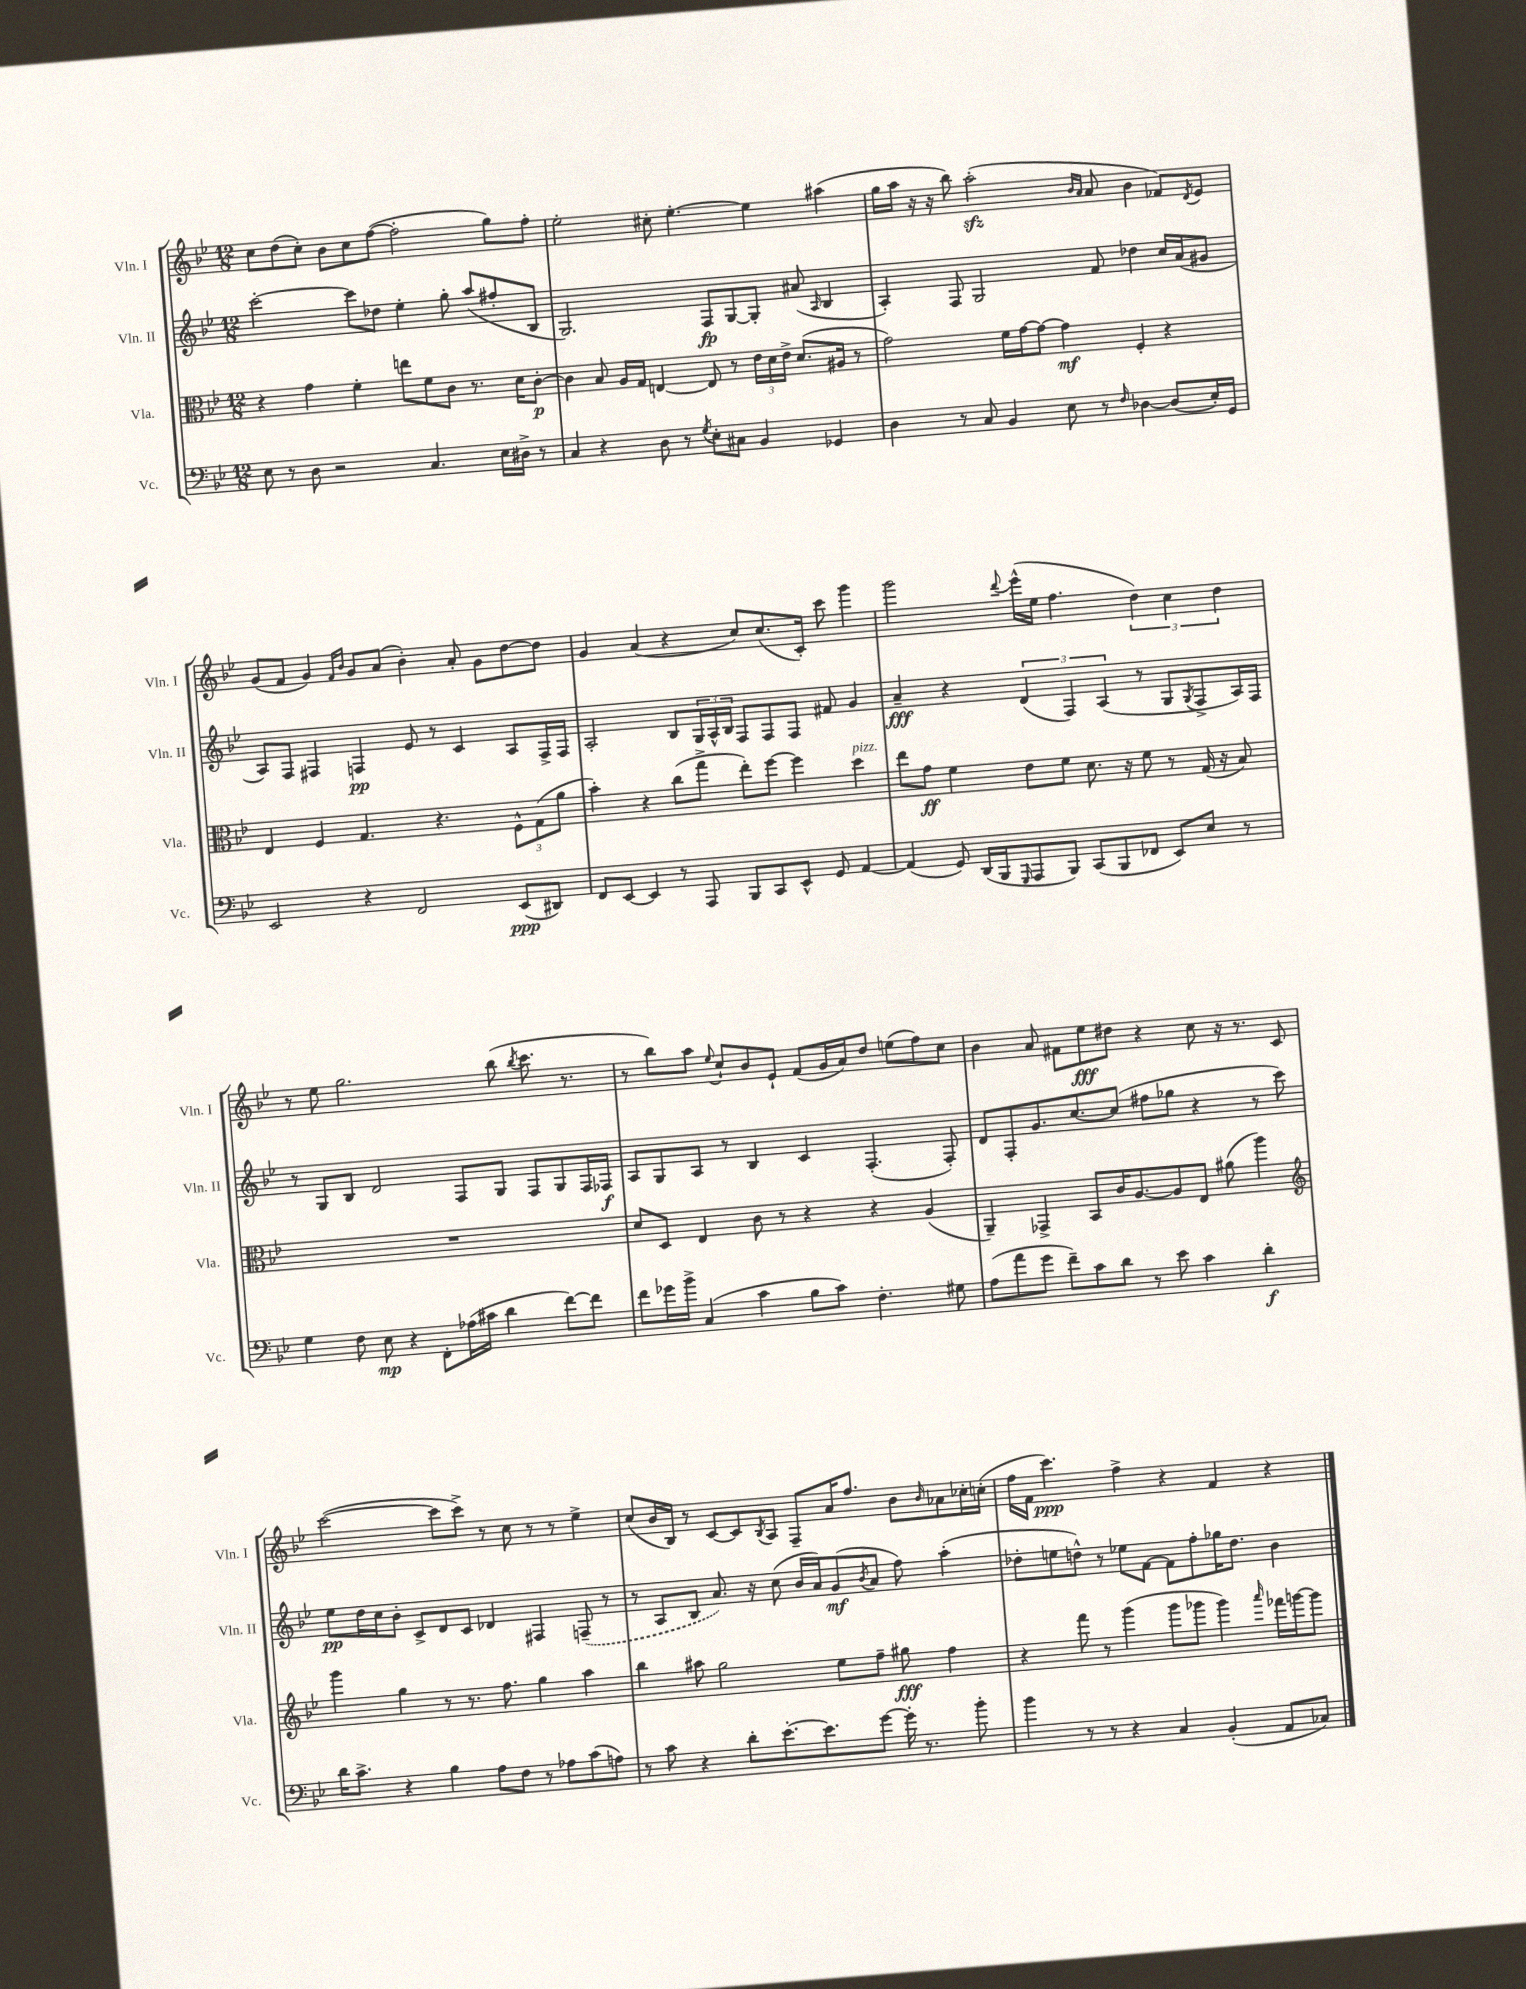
<<
\new StaffGroup <<
\new Staff = "s0" \with { instrumentName = "Vln. I" shortInstrumentName = "Vln. I" } {
    \clef treble \key bes \major \numericTimeSignature \time 12/8
    c''8 d''8( c''8-.) bes'8 c''8 f''8~( f''2-. g''8) f''8-. |
    ees''2-. cis''8-. ees''4.~-. ees''4 ais''4( |
    g''16 a''16 r16 r16 bes''8) a''2-.\sfz( \grace { bes'16 a'16 } a'8 bes'4 fes'8) \acciaccatura { d'8 } ees'8 |
    g'8( f'8 g'4) \grace { f'16 bes'16 } g'8 a'8( bes'4-.) a'8-. g'8 d''8~ d''8 |
    g'4 a'4( r4 c''8) c''8.( c'16-.) c'''8 g'''4 |
    g'''2 \appoggiatura { d'''8 } ees'''16-^( ees''16 f''4. \tuplet 3/2 { d''4) c''4 d''4 } |
    r8 ees''8 g''2. bes''8( \acciaccatura { bes''8 } c'''8. r8. |
    r8 bes''8) a''8 \appoggiatura { ees''8 } c''8-! bes'8 ees'8-! f'8( g'16 a'16) d''8 e''8( f''8) c''8 |
    bes'4 a'8 fis'8 ees''8\fff dis''8 r4 c''8 r16 r8. c'8 |
    c'''2~( c'''8 c'''8->) r8 c''8 r8 r8 ees''4-> |
    c''8( bes'16 bes16) r8 c'8~ c'8 \acciaccatura { bes8 } a8 f8-- a'16 f''8. bes'8 \grace { bes'16 } aes'8 ces''16-. c''16-.( |
    f''16 f'16 c'''4.\ppp) f''4-> r4 f'4 r4 \bar "|." |
}
\new Staff = "s1" \with { instrumentName = "Vln. II" shortInstrumentName = "Vln. II" } {
    \clef treble \key bes \major \numericTimeSignature \time 12/8
    c'''2~-. c'''8 des''8 ees''4-. g''8-. a''8( fis''8-. bes8 |
    g2.) f8\fp g8~ g8-. ais'8( \grace { a16 } bes4 |
    a4-.) f8 g2 f'8 des''4 c''16 a'16( gis'8 |
    a8) f8 fis4 f4\pp ees'8 r8 c'4 a8 f16-> f16 |
    a2-. bes8 \tuplet 3/2 { g16 a16-^ bes16 } f8 f8 f8 fis'8 g'4 |
    a'4--\fff r4 \tuplet 3/2 { d'4( f4) a4( } r8 g8 \acciaccatura { g8 } f8-> a16) f16 |
    r8 g8 bes8 d'2 f8 g8 f8 g8 f16 fes16\f |
    a8 g8 a8 r8 bes4 c'4 f4.-.( f8-.) |
    d'8 f8-. g'8. c''8.~ c''8( fis''8 ges''8 r4 r8 c'''8) |
    ees''8\pp d''16 c''16 bes'8-. c'8-> d'8 c'8 des'4 fis4 \once \slurDashed f8--( r8 |
    r8 a8 bes8 a'8.) r16 c''8( bes'16 a'16) g'8\mf( \acciaccatura { bes'8 } a'8 f''8) a''4-.( |
    des''8-. e''8 d''8-^) r8 ees''8 f'8~ f'8 f''8-. ges''16 d''8. bes'4 \bar "|." |
}
\new Staff = "s2" \with { instrumentName = "Vla." shortInstrumentName = "Vla." } {
    \clef alto \key bes \major \numericTimeSignature \time 12/8
    r4 g'4 f'4-. e''8 f'8 c'8 r8. d'16 c'8~-.\p |
    c'4 bes8 a16 g16 e4~ e8 r8 \tuplet 3/2 { ees'16 d'16 ees'16-> } d'8.( ais16 r8 |
    g'2) f'16 g'16~ g'8~ g'4\mf f4-. r4 |
    ees4 f4 g4. r4. \tuplet 3/2 { f8-^ g8( a'8 } |
    bes'4-.) r4 c''8( g''8-> ees''8-.) f''8~ f''4 d''4^\markup { \italic "pizz." } |
    ees''8 g'8\ff f'4 ees'8 f'8 d'8. r16 f'8 r8 g16( r16 bes8) |
    R1. |
    d'8 d8 ees4 c'8 r8 r4 r4 a4( |
    a,4--) ges,4-> bes,8 c'16 a8.~ a8 ees8 ais'8( a''4) |
    \clef treble g'''4 g''4 r8 r8. f''8. g''4 a''4 |
    bes''4 ais''8 g''2 ees''8 f''8-- gis''8\fff f''4 |
    r4 f'''8 r8 g'''4( g'''8 ges'''8 ges'''4) \grace { a'''16 } fes'''16 g'''16~ g'''8 \bar "|." |
}
\new Staff = "s3" \with { instrumentName = "Vc." shortInstrumentName = "Vc." } {
    \clef bass \key bes \major \numericTimeSignature \time 12/8
    ees8 r8 d8 r2 c4. ees16 dis16-> r8 |
    c4 r4 d8 r8 \acciaccatura { g8 } ees8-. cis8 bes,4 ges,4 |
    d4 r8 c8 bes,4 ees8 r8 \grace { f16 } des4~ des8( ees16-.) g,16 |
    ees,2 r4 f,2 ees,8\ppp( dis,8) |
    f,8 ees,8~ ees,4 r8 a,,8 bes,,8 c,8 ees,8-^ g,8 a,4~ |
    a,4( g,8) d,16( bes,,16 \grace { g,,16 } a,,8 bes,,8) c,8( bes,,8 fes,8 ees,8) ees8 r8 |
    g4 f8 ees8\mp r4 f,8-. aes16( cis'16 d'4 f'8~) f'8 |
    f'8 ges'16 bes'16-> c4( c'4 bes8 c'8) f4.-. gis8 |
    a8( a'8 g'8 f'8--) c'8 d'8 r8 ees'8 c'4 d'4-.\f |
    d'16 c'8.-> r4 bes4 a8 f8 r8 aes8 c'8( a8) |
    r8 c'8 r4 d'8-. ees'8.~-. ees'8. g'8~ g'16-. r8. bes'8-. |
    bes'4 r8 r8 r4 c4 bes,4-.( a,8 ces8) \bar "|." |
}
>>
>>
\layout { \context { \Score \remove "Bar_number_engraver" } }
